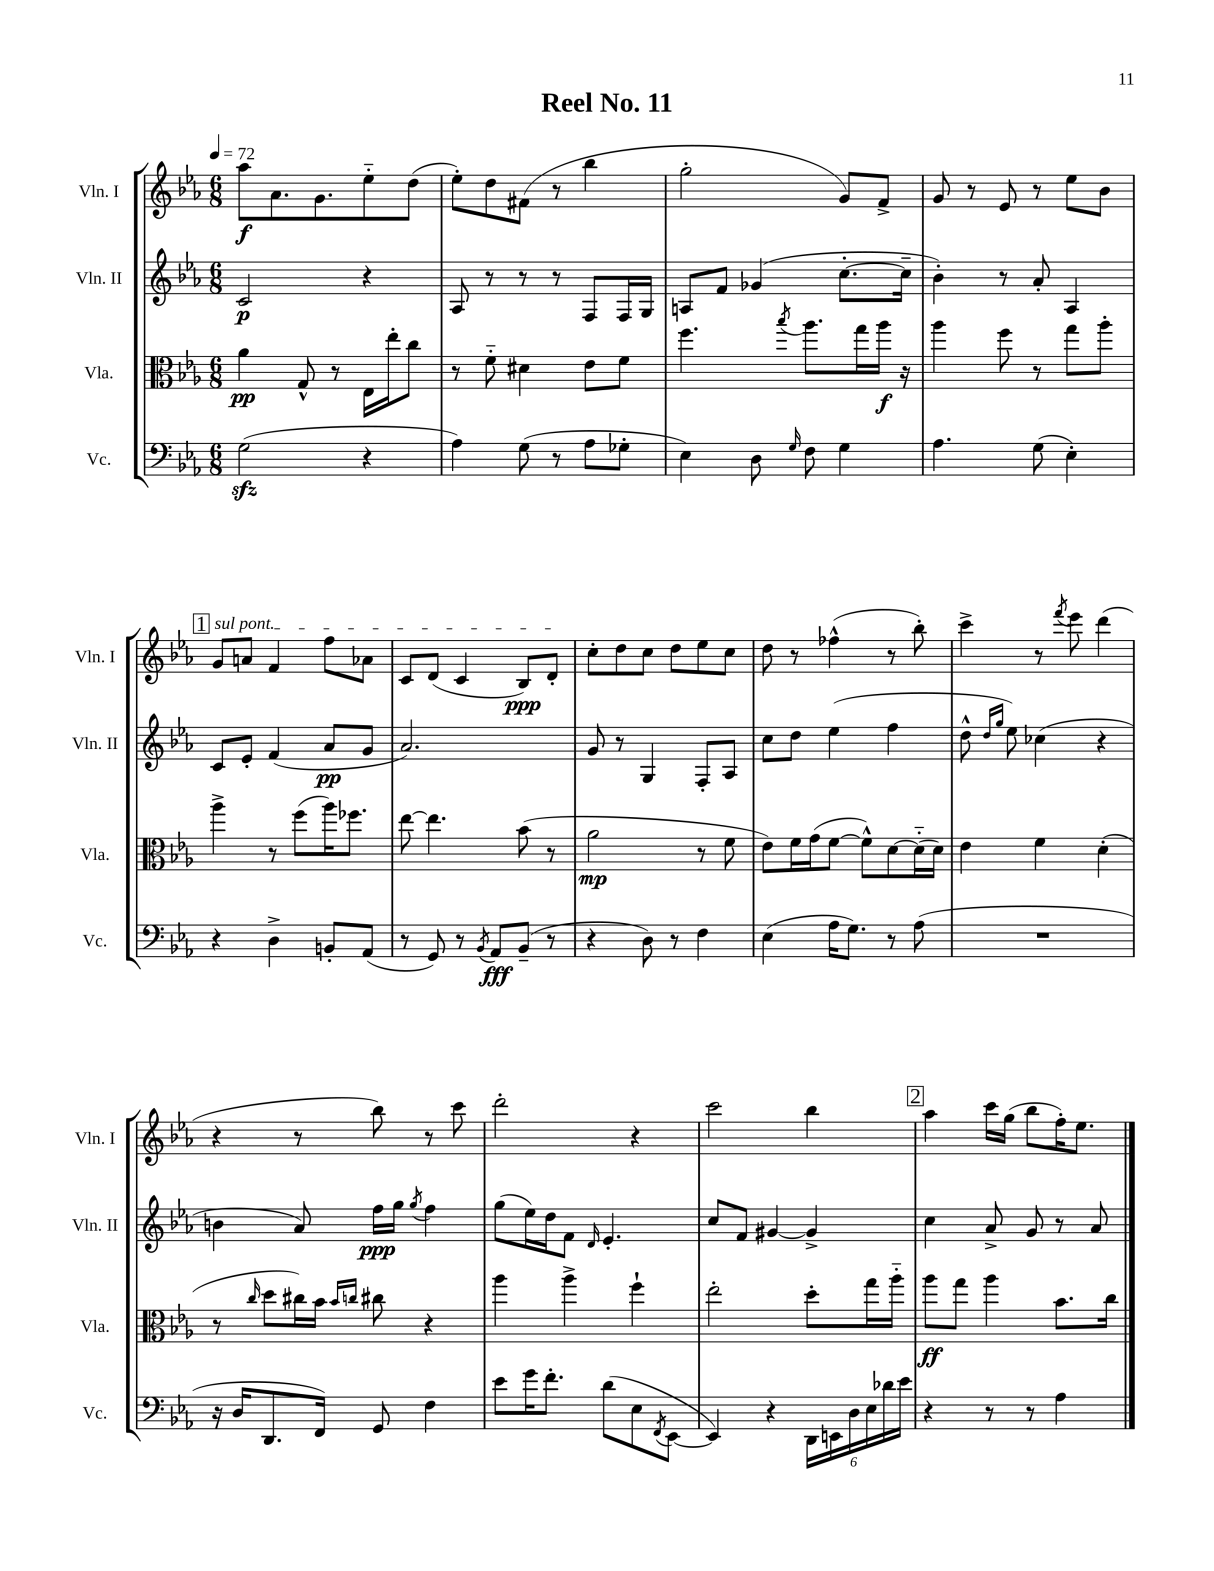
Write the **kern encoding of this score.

**kern	**dynam	**kern	**dynam	**kern	**dynam	**kern	**dynam
*part4	*part4	*part3	*part3	*part2	*part2	*part1	*part1
*staff4	*staff4	*staff3	*staff3	*staff2	*staff2	*staff1	*staff1
*I"Vc.	*	*I"Vla.	*	*I"Vln. II	*	*I"Vln. I	*
*I'Vc.	*	*I'Vla.	*	*I'Vln. II	*	*I'Vln. I	*
*clefF4	*	*clefC3	*	*clefG2	*	*clefG2	*
*k[b-e-a-]	*	*k[b-e-a-]	*	*k[b-e-a-]	*	*k[b-e-a-]	*
*M6/8	*	*M6/8	*	*M6/8	*	*M6/8	*
*MM72	*	*MM72	*	*MM72	*	*MM72	*
=1	=1	=1	=1	=1	=1	=1	=1
(2Gzz\	.	4a-\	pp	2c/	p	8aa-\L	f
.	.	.	.	.	.	8.a-\	.
.	.	8G^^/	.	.	.	.	.
.	.	.	.	.	.	8.g\	.
.	.	8r	.	.	.	.	.
4r	.	16E-\LL	.	4r	.	8ee-\	.
.	.	16ee-'\J	.	.	.	.	.
.	.	8cc\J	.	.	.	(8dd\J	.
=2	=2	=2	=2	=2	=2	=2	=2
4A-\)	.	8r	.	8A-/	.	8ee-'\L)	.
.	.	8f\	.	8r	.	8dd\	.
(8G\	.	4d#X\	.	8r	.	(8f#X\J	.
8r	.	.	.	8r	.	8r	.
8A-\L	.	8e-\L	.	8F/L	.	4bb-\	.
8G-X'\J	.	8f\J	.	16F/L	.	.	.
.	.	.	.	16G/JJ	.	.	.
=3	=3	=3	=3	=3	=3	=3	=3
4E-\)	.	4.ff\	.	8An/L	.	2gg'\	.
.	.	.	.	8f/J	.	.	.
8D\	.	.	.	(4g-X/	.	.	.
16qqG/	.	8qbb-/	.	.	.	.	.
8F\	.	8.aa-\L	.	.	.	.	.
4G\	.	.	.	[8.cc'\L	.	8g/L)	.
.	.	16gg\L	.	.	.	.	.
.	.	16aa-\JJ	f	.	.	8f^/J	.
.	.	16r	.	16cc~\Jk]	.	.	.
=4	=4	=4	=4	=4	=4	=4	=4
4.A-\	.	4aa-\	.	4b-'\)	.	8g/	.
.	.	.	.	.	.	8r	.
.	.	8ff\	.	8r	.	8e-/	.
(8G\	.	8r	.	8a-'/	.	8r	.
4E-'\)	.	8gg\L	.	4A-/	.	8ee-\L	.
.	.	8aa-'\J	.	.	.	8b-\J	.
!!LO:LB:g=z
!!LO:REH:place=s1:t=1
=5	=5	=5	=5	=5	=5	=5	=5
!	!	!	!	!	!	!LO:TX:a:i:t=sul pont.	!
4r	.	4aa-^\	.	8c/L	.	8g/L	.
.	.	.	.	8e-'/J	.	8an/J	.
4D^\	.	8r	.	(4f/	.	4f/	.
.	.	(8ff\L	.	.	.	.	.
8BBn'/L	.	16aa-\K)	.	8a-/L	pp	8ff\L	.
.	.	8.ff-X\J	.	.	.	.	.
(8AA-/J	.	.	.	8g/J	.	8a-X\J	.
=6	=6	=6	=6	=6	=6	=6	=6
8r	.	[8ee-\	.	2.a-/)	.	8c/L	.
8GG/)	.	4.ee-\]	.	.	.	(8d/J	.
8r	.	.	.	.	.	4c/	.
8qBB-/	.	.	.	.	.	.	.
8AA-/L	fff	.	.	.	.	.	.
(8BB-~/J	.	(8b-\	.	.	.	8B-/L)	ppp
8r	.	8r	.	.	.	8d'/J	.
=7	=7	=7	=7	=7	=7	=7	=7
4r	.	2a-\	mp	8g/	.	8cc'\L	.
.	.	.	.	8r	.	8dd\	.
8D\)	.	.	.	4G/	.	8cc\J	.
8r	.	.	.	.	.	8dd\L	.
4F\	.	8r	.	8F'/L	.	8ee-\	.
.	.	8f\	.	8A-/J	.	8cc\J	.
=8	=8	=8	=8	=8	=8	=8	=8
(4E-\	.	8e-\L)	.	8cc\L	.	8dd\	.
.	.	16f\L	.	8dd\J	.	8r	.
.	.	(16g\J	.	.	.	.	.
16A-\KL	.	[8f\J	.	(4ee-\	.	(4ff-X^^\	.
8.G\J)	.	.	.	.	.	.	.
.	.	8f^^\L])	.	.	.	.	.
8r	.	[8d\	.	4ff\	.	8r	.
(8A-\	.	(16d\L]	.	.	.	8bb-'\)	.
.	.	16d\JJ)	.	.	.	.	.
=9	=9	=9	=9	=9	=9	=9	=9
2.r	.	4e-\	.	8dd^^\	.	4ccc^\	.
.	.	.	.	16qqdd/LL	.	.	.
.	.	.	.	16qqgg/JJ	.	.	.
.	.	.	.	8ee-\)	.	.	.
.	.	4f\	.	(4cc-X\	.	8r	.
.	.	.	.	.	.	8qfff/	.
.	.	.	.	.	.	8eee-\	.
.	.	(4d'\	.	4r	.	(4ddd\	.
!!LO:LB:g=z
=10	=10	=10	=10	=10	=10	=10	=10
16r	.	8r	.	4bn\	.	4r	.
16D/KL	.	.	.	.	.	.	.
.	.	16qqcc/	.	.	.	.	.
8.DD/	.	8dd\L	.	.	.	.	.
.	.	16cc#X\L)	.	8a-/)	.	8r	.
16FF/Jk)	.	16b-\JJ	.	.	.	.	.
.	.	16qqb-/LL	.	.	.	.	.
.	.	16qqccn/JJ	.	.	.	.	.
8GG/	.	8cc#X\	.	16ff\LL	ppp	8bb-\)	.
.	.	.	.	16gg\JJ	.	.	.
.	.	.	.	8qgg/	.	.	.
4F\	.	4r	.	4ff\	.	8r	.
.	.	.	.	.	.	8ccc\	.
=11	=11	=11	=11	=11	=11	=11	=11
8e-\L	.	4aa-\	.	(8gg\L	.	2ddd'\	.
16g\K	.	.	.	16ee-\L)	.	.	.
8.f'\J	.	.	.	16dd\J	.	.	.
.	.	4aa-^\	.	8f\J	.	.	.
.	.	.	.	16qqd/	.	.	.
(8d\L	.	.	.	4.e-'/	.	.	.
8E-\	.	4ff`\	.	.	.	4r	.
8qFF/	.	.	.	.	.	.	.
[8EE-\J	.	.	.	.	.	.	.
=12	=12	=12	=12	=12	=12	=12	=12
4EE-/])	.	2ee-'\	.	8cc/L	.	2ccc\	.
.	.	.	.	8f/J	.	.	.
4r	.	.	.	[4g#X/	.	.	.
24DD\LL	.	8dd'\L	.	4g#^/]	.	4bb-\	.
24EEn\	.	.	.	.	.	.	.
24D\	.	.	.	.	.	.	.
24E-\	.	16gg\L	.	.	.	.	.
24d-X\	.	.	.	.	.	.	.
.	.	16aa-\JJ	.	.	.	.	.
24e-\JJ	.	.	.	.	.	.	.
!!LO:REH:place=s1:t=2
=13	=13	=13	=13	=13	=13	=13	=13
4r	.	8aa-\L	ff	4cc\	.	4aa-\	.
.	.	8gg\J	.	.	.	.	.
8r	.	4aa-\	.	8a-^/	.	16ccc\LL	.
.	.	.	.	.	.	(16gg\JJ	.
8r	.	.	.	8g/	.	8bb-\L	.
4A-\	.	8.b-\L	.	8r	.	16ff'\K)	.
.	.	.	.	.	.	8.ee-\J	.
.	.	.	.	8a-/	.	.	.
.	.	16cc\Jk	.	.	.	.	.
==	==	==	==	==	==	==	==
*-	*-	*-	*-	*-	*-	*-	*-
